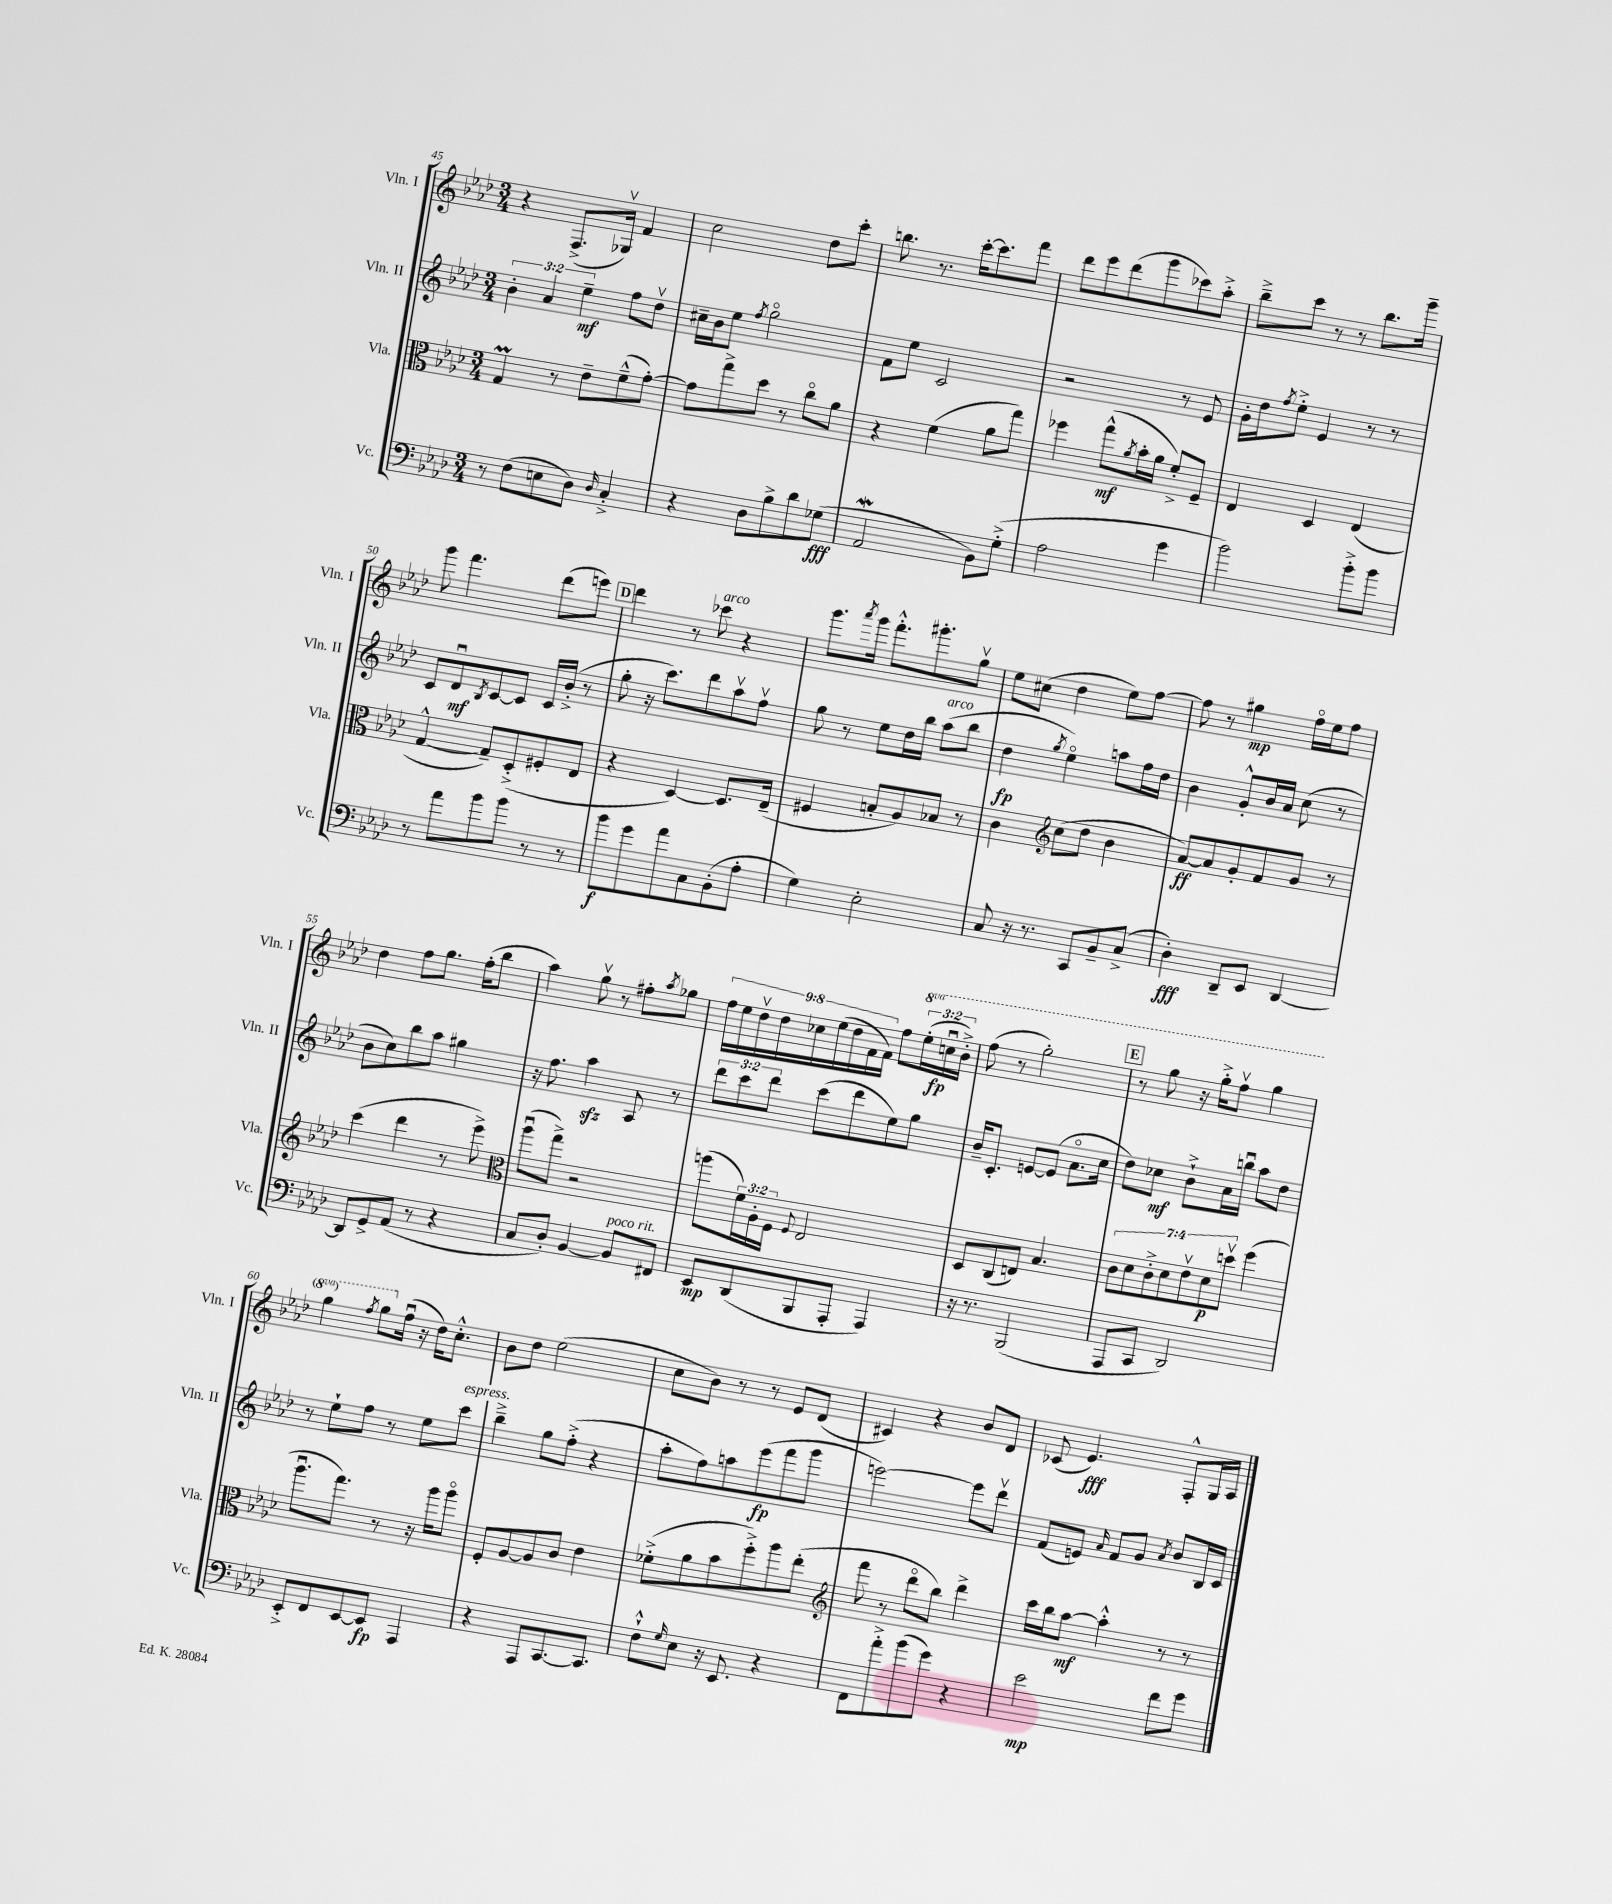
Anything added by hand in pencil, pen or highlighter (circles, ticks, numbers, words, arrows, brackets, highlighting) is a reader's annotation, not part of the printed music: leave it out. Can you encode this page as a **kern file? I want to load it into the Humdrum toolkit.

**kern	**kern	**kern	**kern
*staff4	*staff3	*staff2	*staff1
*clefF4	*clefC3	*clefG2	*clefG2
*k[b-e-a-d-]	*k[b-e-a-d-]	*k[b-e-a-d-]	*k[b-e-a-d-]
*M3/4	*M3/4	*M3/4	*M3/4
8r	4G	6b-'	4r
(8F	.	.	.
.	.	6a-	.
8E	8r	.	(8.F^
.	.	6ee-~	.
8D-)	8e-~	.	.
.	.	.	16G-v)
16qqD-	.	.	.
4C'^	(8f~^^	8ff	4f
.	[8g')	8dd-v	.
=	=	=	=
4r	8g]	16cc#~	2cc
.	.	16b-	.
.	8gg^	8ee-	.
.	.	8qff	.
8D-	8dd-	2ggo	.
8B-^	8r	.	.
8d-	8cco	.	8dd-
(8G-	8a-	.	8ccc'
=	=	=	=
2AA-	4r	8f	8.bb
.	.	8ee-	.
.	.	.	8.r
.	(4f	2c	.
.	.	.	[16ccc'
.	.	.	8.ccc]
8BB-)	8a-	.	.
(8G'^	8gg)	.	8fff
=	=	=	=
2A-	4ff-	2r	8ddd-
.	.	.	8eee-
.	(8gg^^	.	(8ddd-
.	8qa-	.	.
.	16b-'	.	8ggg
.	16a-	.	.
4g	8f'^)	8r	8ccc-)
.	8F~	8e-	8aa-'^
=	=	=	=
2b-)	4E-	16g'	8bb-~^
.	.	16dd-	.
.	.	8qff	.
.	.	8ee-'^	8ccc
.	4D-	4e-	8r
.	.	.	8r
8b-'^	(4E-	8r	8.bb-
8b-	.	8r	.
.	.	.	16ggg~
=	=	=	=
8r	[4G^^	8c	8ggg
8a-	.	8d-u	4.fff
.	.	8qB-	.
8b-	8G~])	[8c	.
8b-	(8D-'^	8c]	.
8r	8F#'	16c	(8ddd-
.	.	(16b-'^	.
8r	8E-	8r	8eee)
=	=	=	=
8b-	4r	8gg'	4ddd-
8g	.	16r	.
.	.	8.ccc)	.
8a-	[4D-)	.	8r
8C	.	8ddd-	8ccc-
(8BB-'	8.D-]	8aa-v	4r
8A-'	.	8ffv	.
.	(16E-~	.	.
=	=	=	=
4G)	4F#	8gg	8.ggg
.	.	8r	.
.	.	.	8qaaa-
.	.	.	16ggg
2E-'	8B'	8ee-	8.fff'^^
.	8A-)	16dd-	.
.	.	16bb-	8.ggg#'
.	8B-	(8aa-	.
.	8r	8bb-	8ggv
=	=	=	=
8C	4c	4dd-	8ee-
16r	.	.	(8cc#
8.r	.	.	.
*	*clefG2	*	*
.	.	8qgg	.
.	(8cc	4ee-o)	4dd-
8CC	8dd-	.	.
8BB-~	4b-	8aa	8ee-)
(8C^	.	16ff	[8ff
.	.	16dd-	.
=	=	=	=
4D-')	[8a-)	4b-	8ff]
.	8a-]	.	8r
8DD-~	8g'	8g'^^	4gg#
8EE-	8f	16b-	.
.	.	16a-	.
[4DD-	8g	(8cc	16ffo
.	.	.	16ee-
.	8r	8r	8ff
=	=	=	=
8DD-]	(4ccc	8b-	4dd-
8GG^	.	8cc)	.
(8AA-	4ddd-	8bb-	8ff
8r	.	8aa-	8.gg
4r	8r	4gg#	.
.	.	.	(16ff'
.	8eee-^)	.	8bb-
=	=	=	=
*	*clefC3	*	*
8C	(8aa-u	16r	4aa-)
.	.	8.ff	.
8D-')	8gg^)	.	.
[4BB-	2r	4aa-	8ggv
.	.	.	8r
8BB-]	.	8A-	8ff#'
.	.	.	8qaa-
8FF#	.	8r	8gg-
=	=	=	=
8EE-	(8aa	12ddd-	18ff
.	.	.	18ee-
.	.	12ccc	.
.	.	.	18dd-v
(8DD-	24f)	.	.
.	24A-'	12ddd-	18dd-
.	24F	.	.
.	.	.	18cc-
.	8qqF	.	.
8BBB-	2E-	(8ccc	.
.	.	.	(18ee-
.	.	.	18dd-
8AAA-'	.	8ddd-	.
.	.	.	18f
.	.	.	18f)
4AAA-)	.	8ee-)	8ff
.	.	8gg	(24eee-'
.	.	.	24cccu
.	.	.	24bb-'^)
=	=	=	=
16r	8D-	16b-~	(8fff
8.r	.	8.c'	.
.	(8C	.	8r
(2BBB-	8E)	[8e	2ggg')
.	4.B-	(8e]	.
.	.	8.a-o	.
.	.	16cc	.
=	=	=	=
8AAA-	14c	8dd-)	8r
.	14d-	.	.
8CC	.	8cc-	8ggg
.	14c'^	.	.
.	14d-	.	.
2DD-)	.	8b-`^	16r
.	14e-v	.	.
.	.	.	16ggg'^
.	14d-	.	.
.	.	16a-	8fffv
.	14ddv	.	.
.	.	16bbu	.
.	(4ff	8aa-	4ggg
.	.	8dd-	.
=	=	=	=
8EE-'^	8.aa-u	8r	4ggg
8FF	.	8ee-`	.
.	8.gg)	.	.
.	.	.	8qfff
[8EE-	.	8ff	8ggg
8EE-]	8r	8r	(16ffu
.	.	.	16r
4AAA-	16r	8ee-	16dd-)
.	16aa-	.	8.cc'^^
.	8aa-o	8ccc	.
=	=	=	=
4r	8F'	4bb-~^	8b-
.	[8A-	.	8dd-
8AAA-	8A-]	8gg	(2ee-
[8.CC	8c	(8ff'^	.
.	4e-	4r	.
8.CC]	.	.	.
=	=	=	=
8F`^^	(8f-'^	8aa-'	8cc
16qqG	.	.	.
8E-	8a-	8ff)	8b-)
16r	8b-	8aa	8r
8.EE-	.	.	.
.	8ff'^)	(8eee-	8r
4r	8aa-	8fff	8e-
.	(8ee-'	8ggg	(8d-
=	=	=	=
*	*clefG2	*	*
8FF	8fff	[2eee)	4c#)
8a-'^	8r	.	.
(8b-	8ddd-o	.	4r
8g)	8bb-)	.	.
4r	4ddd-^	8eee]	8b-
.	.	8ddd-v	8d-
=	=	=	=
2e-	16ccc	(8f	(8c-
.	16bb-	.	.
.	[8aa-	8e)	4.e-)
.	.	16qqa-	.
.	4aa-'^^]	8f	.
.	.	8g	.
.	.	8qa-	.
8f	8r	8b-	8F'^^
8g	8r	16B-	16G
.	.	16c	16A-
==	==	==	==
*-	*-	*-	*-
